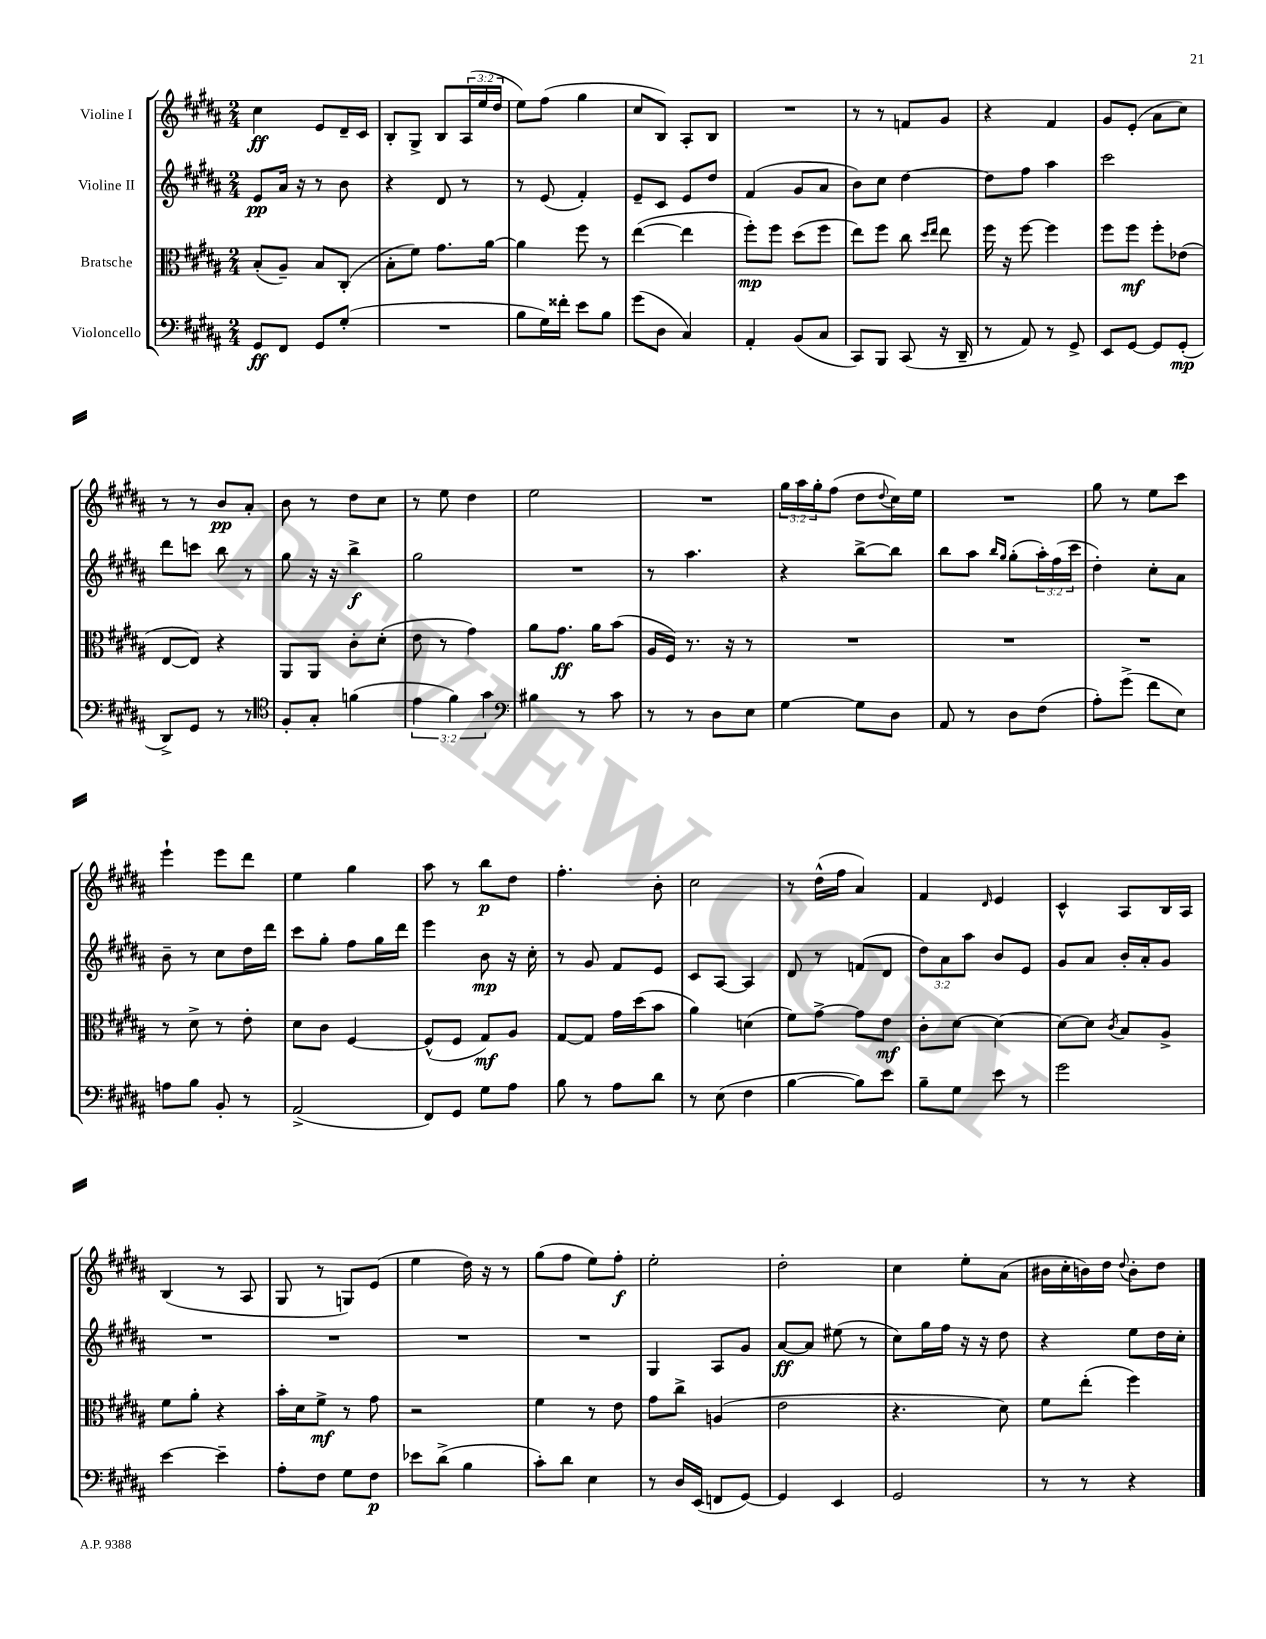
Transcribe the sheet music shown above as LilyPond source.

<<
\new StaffGroup <<
\new Staff = "s0" \with { instrumentName = "Violine I" } {
    \clef treble \key b \major \numericTimeSignature \time 2/4 \override Staff.TupletNumber.text = #tuplet-number::calc-fraction-text
    cis''4\ff e'8 dis'16-- cis'16 |
    b8-. gis8-> b8 \tuplet 3/2 { ais16( e''16 dis''16 } |
    e''8) fis''8( gis''4 |
    cis''8 b8) ais8-. b8 |
    R2 |
    r8 r8 f'8 gis'8 |
    r4 fis'4 |
    gis'8 e'8-.( ais'8 cis''8) |
    r8 r8 b'8\pp ais'8-. |
    b'8 r8 dis''8 cis''8 |
    r8 e''8 dis''4 |
    e''2 |
    R2 |
    \tuplet 3/2 { gis''16 ais''16 gis''16-. } fis''8( dis''8 \appoggiatura { dis''8 } cis''16) e''16 |
    R2 |
    gis''8 r8 e''8 cis'''8 |
    e'''4-! e'''8 dis'''8 |
    e''4 gis''4 |
    ais''8 r8 b''8\p dis''8 |
    fis''4.-. b'8-. |
    cis''2 |
    r8 dis''16-^( fis''16 ais'4) |
    fis'4 \grace { dis'16 } e'4 |
    cis'4-^ ais8 b16 ais16 |
    b4( r8 ais8 |
    gis8 r8 g8) e'8( |
    e''4 dis''16) r16 r8 |
    gis''8( fis''8 e''8) fis''8-.\f |
    e''2-. |
    dis''2-. |
    cis''4 e''8-. ais'8( |
    bis'16 cis''16-. b'16) dis''16 \appoggiatura { dis''8 } b'8-. dis''8 \bar "|." |
}
\new Staff = "s1" \with { instrumentName = "Violine II" } {
    \clef treble \key b \major \numericTimeSignature \time 2/4 \override Staff.TupletNumber.text = #tuplet-number::calc-fraction-text
    e'8\pp ais'16 r16 r8 b'8 |
    r4 dis'8 r8 |
    r8 e'8( fis'4-.) |
    e'8-- cis'8 e'8 dis''8 |
    fis'4( gis'8 ais'8 |
    b'8) cis''8 dis''4~ |
    dis''8 fis''8 ais''4 |
    cis'''2 |
    dis'''8 c'''8 b''8 r8 |
    gis''8 r16 r16 b''4->\f |
    gis''2 |
    R2 |
    r8 ais''4. |
    r4 b''8~-> b''8 |
    b''8 ais''8 \grace { b''16 gis''16 } gis''8-.( \tuplet 3/2 { ais''16-.) fis''16( cis'''16 } |
    dis''4-.) cis''8-. ais'8 |
    b'8-- r8 cis''8 dis''16 dis'''16 |
    cis'''8 gis''8-. fis''8 gis''16 dis'''16 |
    e'''4 b'8\mp r16 cis''16-. |
    r8 gis'8 fis'8 e'8 |
    cis'8 ais8~ ais4 |
    dis'8 r8 f'8( dis'8 |
    \tuplet 3/2 { dis''8) ais'8 ais''8 } b'8 e'8 |
    gis'8 ais'8 b'16-. ais'16-. gis'8 |
    R2 |
    R2 |
    R2 |
    R2 |
    gis4 ais8 gis'8 |
    ais'8~\ff ais'8 eis''8( r8 |
    cis''8) gis''16 fis''16 r16 r16 dis''8 |
    r4 e''8 dis''16 cis''16-. \bar "|." |
}
\new Staff = "s2" \with { instrumentName = "Bratsche" } {
    \clef alto \key b \major \numericTimeSignature \time 2/4
    b8-.( ais8--) b8 cis8-.( |
    b8-. fis'8) gis'8. ais'16~ |
    ais'4 fis''8 r8 |
    e''4~( e''4 |
    fis''8-.\mp) fis''8 dis''8( fis''8 |
    e''8) fis''8 cis''8 \grace { dis''16 e''16 } e''8 |
    fis''16 r16 fis''8~ fis''4 |
    fis''8 fis''8\mf fis''8-. ees'8( |
    e8~ e8) r4 |
    ais,8 ais,8 cis'8-. dis'8-.( |
    e'8 r8 gis'4) |
    ais'8 gis'8.\ff ais'16 b'8( |
    ais16 fis16) r8. r16 r8 |
    R2 |
    R2 |
    R2 |
    r8 dis'8-> r8 e'8-. |
    dis'8 cis'8 fis4~ |
    fis8-^( fis8 gis8\mf) ais8 |
    gis8~ gis8 gis'16 dis''16( b'8 |
    ais'4) d'4( |
    fis'8) gis'8~-> gis'8 e'8\mf |
    cis'8-. dis'8~ dis'4~ |
    dis'8~ dis'8 \acciaccatura { cis'8 } b8 ais8-> |
    fis'8 ais'8-. r4 |
    b'16-. dis'16 fis'8->\mf r8 gis'8 |
    r2 |
    fis'4 r8 e'8 |
    gis'8 cis''8-> a4( |
    e'2 |
    r4. dis'8) |
    fis'8 e''8-.( fis''4) \bar "|." |
}
\new Staff = "s3" \with { instrumentName = "Violoncello" } {
    \clef bass \key b \major \numericTimeSignature \time 2/4 \override Staff.TupletNumber.text = #tuplet-number::calc-fraction-text
    gis,8\ff fis,8 gis,8 gis8-.( |
    R2 |
    b8 gis16) fisis'16-. e'8 b8 |
    gis'8( dis8 cis4) |
    ais,4-. b,8( cis8 |
    cis,8) b,,8 cis,8( r16 dis,16-- |
    r8 ais,8) r8 gis,8-> |
    e,8 gis,8~ gis,8 gis,8-.\mp( |
    dis,8->) gis,8 r8 r8 |
    \clef tenor fis8-. gis8-. f'4( |
    \tuplet 3/2 { e'4 fis'4) gis'4 } |
    \clef bass bis4 r8 cis'8 |
    r8 r8 dis8 e8 |
    gis4~ gis8 dis8 |
    ais,8 r8 dis8 fis8( |
    ais8-.) gis'8->( fis'8 e8) |
    a8 b8 b,8-. r8 |
    ais,2->( |
    fis,8) gis,8 gis8 ais8 |
    b8 r8 ais8 dis'8 |
    r8 e8( fis4 |
    b4~ b8) e'8 |
    b8-- gis8 e'8 r8 |
    gis'2 |
    e'4~ e'4-- |
    ais8-. fis8 gis8 fis8\p |
    ees'8 dis'8->( b4 |
    cis'8-.) dis'8 e4 |
    r8 dis16 e,16( f,8 gis,8~) |
    gis,4 e,4 |
    gis,2 |
    r8 r8 r4 \bar "|." |
}
>>
>>
\layout { \context { \Score \remove "Bar_number_engraver" } }
